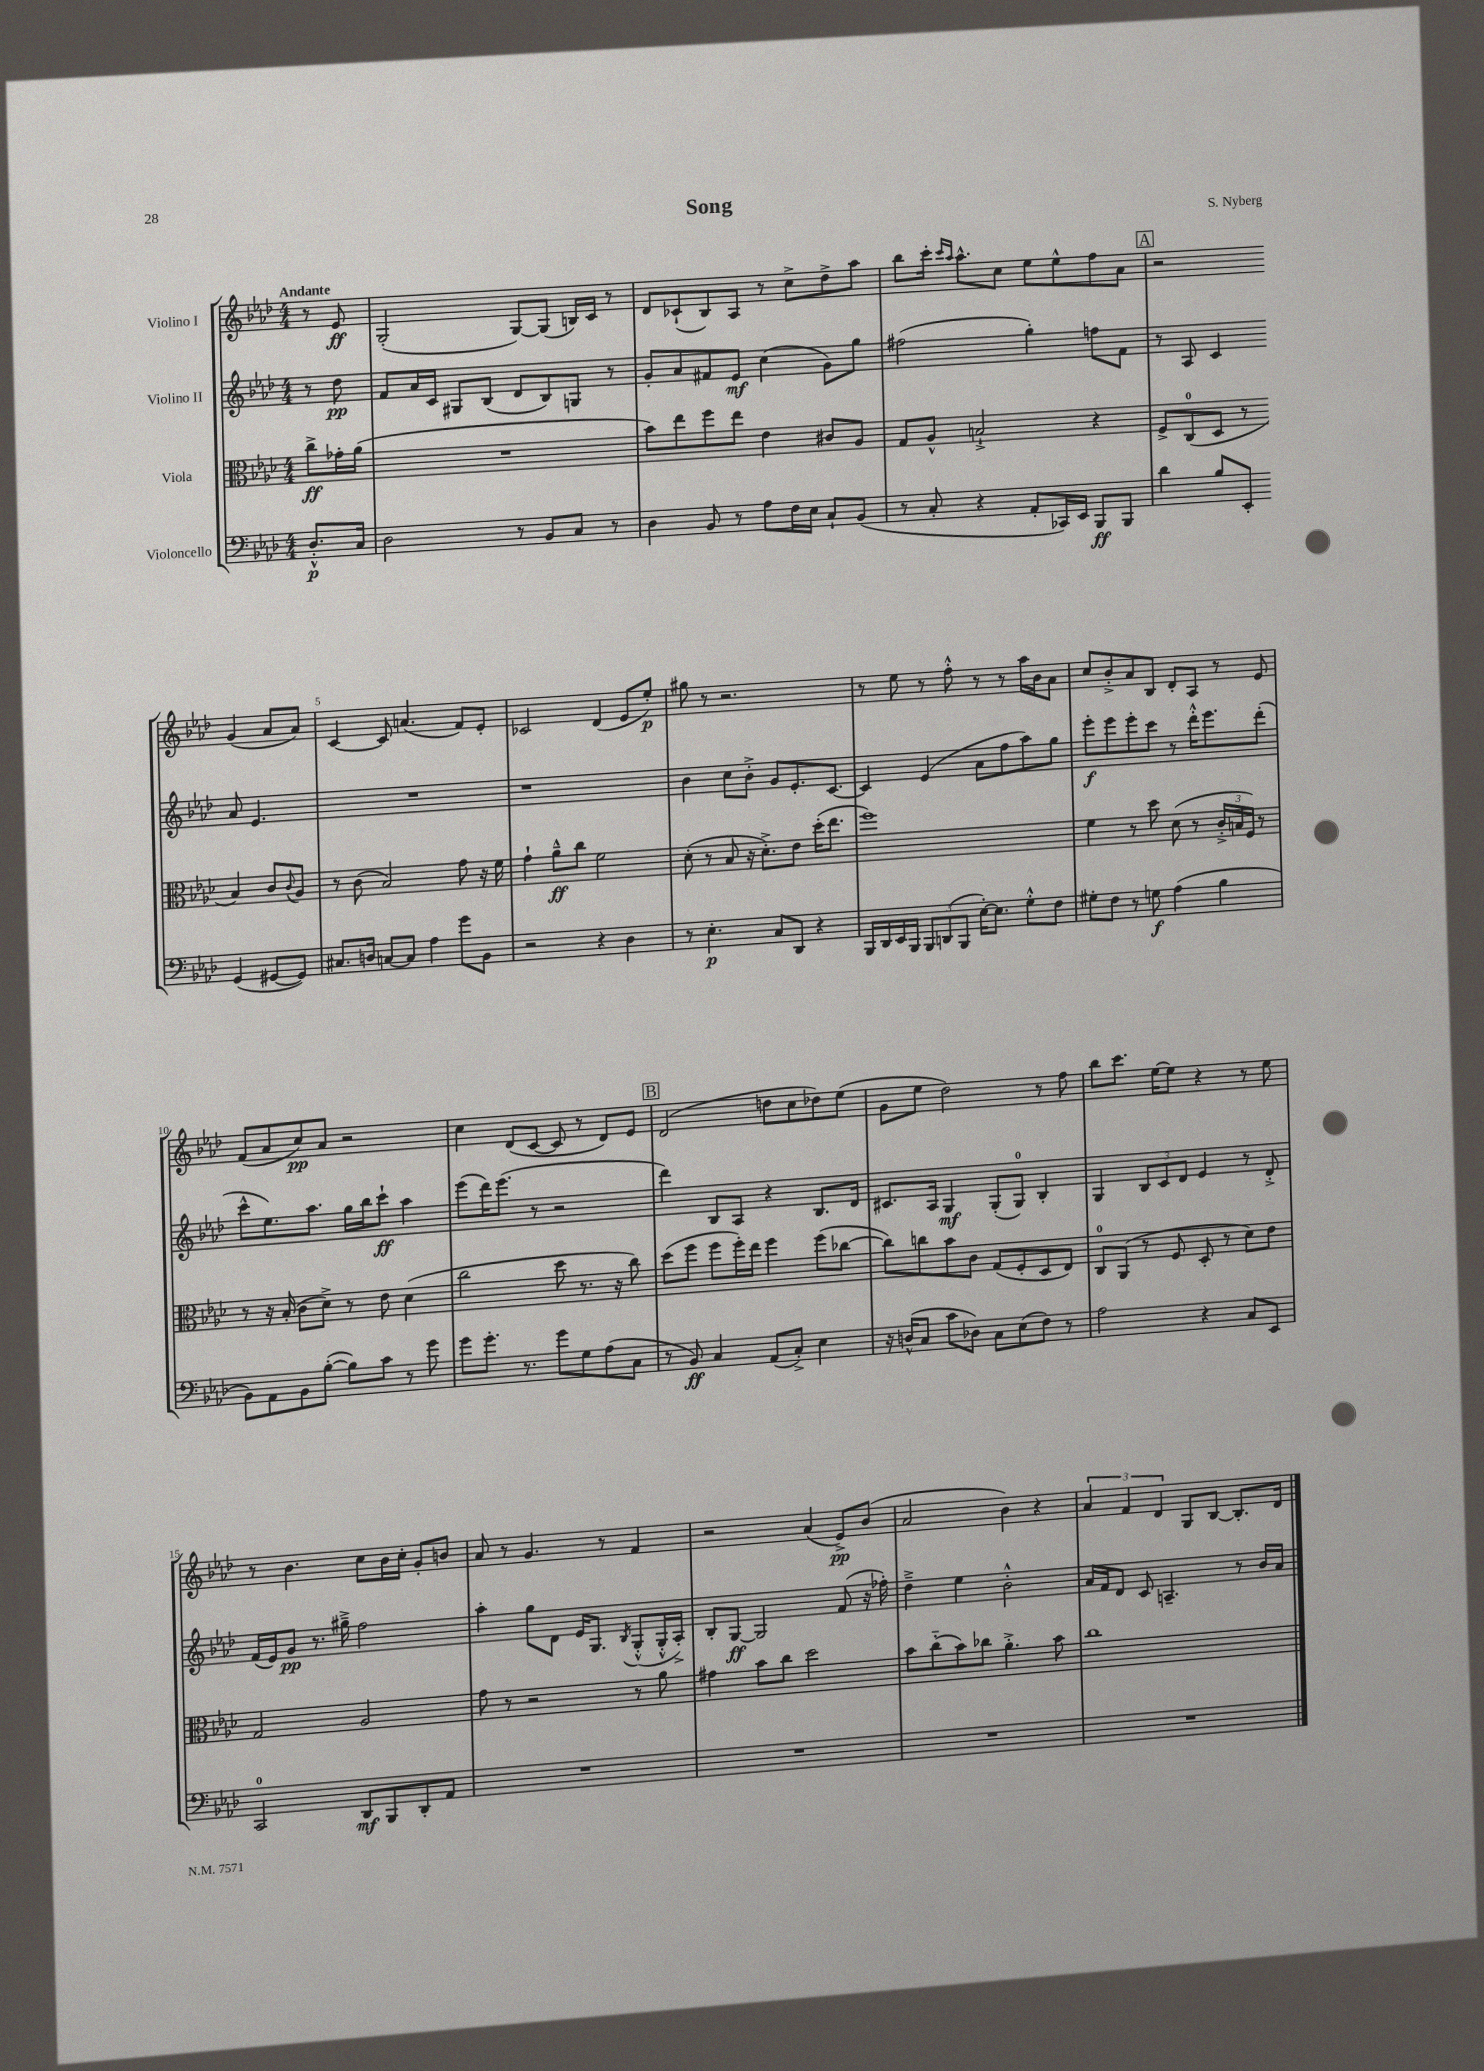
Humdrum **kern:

**kern	**kern	**kern	**kern
*staff4	*staff3	*staff2	*staff1
*clefF4	*clefC3	*clefG2	*clefG2
*k[b-e-a-d-]	*k[b-e-a-d-]	*k[b-e-a-d-]	*k[b-e-a-d-]
*M4/4	*M4/4	*M4/4	*M4/4
8.D-'^^	8cc^	8r	8r
.	16g-'	8dd-	8e-
16C	(16a-	.	.
=	=	=	=
2D-	1r	8f	(2G'
.	.	16a-	.
.	.	16c	.
.	.	8G#	.
.	.	(8B-	.
8r	.	8d-	[8G)
8BB-	.	8B-)	(8G]
8C	.	8G	16B)
.	.	.	16c
8r	.	8r	8r
=	=	=	=
4D-	8b-)	8g'	8d-
.	8ee-	8a-	(8c-`
8BB-	8ff	8f#	8B-)
8r	8ee-	8e-	8A-
8A-	4e-	(4cc	8r
16F	.	.	8cc^
16E-	.	.	.
8C`	8c#	8g)	8dd-^
(8BB-	8A-	8gg	8aa-
=	=	=	=
8r	8G	(2ff#	8bb-
8C'	8A-^^	.	16ccc'
.	.	.	16qqccc
.	.	.	16qqaa-
.	.	.	8.aa-^^
4r	2B`^	.	.
.	.	.	8cc
8AA-'	.	4gg')	8ee-
16CC-)	.	.	8ee-^^
16EE-	.	.	.
8BBB-	4r	8ff	8ff
8BBB-	.	8f	8a-
=	=	=	=
4d-	8F^	8r	2r
.	(8C	8A-	.
8B-	8D-	4c	.
8EE-'	8r	.	.
(4GG	4B-)	8a-	(4g
.	.	4.e-	.
[8GG#	8c	.	8a-
.	8qqc	.	.
8GG#])	8A-	.	8a-)
=	=	=	=
8.C#	8r	1r	[4c
.	(8c	.	.
16D	.	.	.
[8C	2B-)	.	8c]
8C]	.	.	(4.a
4A-	.	.	.
8g	8g	.	8f)
8BB-	16r	.	8e-'
.	16f	.	.
=	=	=	=
2r	4g`	1r	2c-
.	8a-~^^	.	.
.	8cc	.	.
4r	2f	.	(4d-
4D-	.	.	8e-
.	.	.	8ee-')
=	=	=	=
8r	(8d-'	4b-	8gg#
4.E-'	8r	.	8r
.	8B-	8cc	2.r
.	16r	8b-'^	.
.	8.d-'^)	.	.
8C	.	8g	.
8DD-	8e-	8.e-'	.
4r	(16dd-'	.	.
.	8.ee-	[8.c	.
=	=	=	=
16BBB-	1ff)	4c]	8r
16DD-	.	.	.
16EE-	.	.	8ee-
16BBB-	.	.	.
12BBB-	.	(4e-	8r
(12DD	.	.	.
.	.	.	8ff'^^
12BBB-	.	.	.
[16E-')	.	8a-	8r
8.E-]	.	.	.
.	.	8ff	8r
8G'^^	.	8aa-)	16aa-
.	.	.	16b-
8F	.	8gg	8a-
=	=	=	=
8G#'	4f	8eee-'	8cc
8F	.	8eee-	8b-'^
8r	8r	8eee-'	8a-
8G	8dd-	8ccc	8B-
(4A-	(8d-	8r	8d-'
.	8r	16ddd-'^^	8A-
.	.	8.eee-	.
4B-	24c'^	.	8r
.	24B	.	.
.	24F)	.	.
.	8r	(8ddd-'	8e-
=	=	=	=
8BB-)	8r	8ccc^^	(8f
8AA-	16r	8.ee-)	8a-
.	(16B-'	.	.
8BB-	8c	.	8cc)
.	.	8.aa-	.
([8B-'	8d-^)	.	8a-
8B-])	8r	16gg	2r
.	.	16bb-	.
8c	8e-	8ccc`	.
8r	(4d-	4aa-	.
8g	.	.	.
=	=	=	=
8g	2cc	(8eee-	4cc
8.g'	.	16ddd-)	.
.	.	(8.eee-	.
.	.	.	(8d-
8.r	.	.	.
.	.	8r	[8c
8g	8dd-	2r	8c]
8G	8.r	.	8r
(8A-	.	.	8d-)
.	16r	.	.
8C	8cc)	.	8e-
=	=	=	=
8r	(8dd-	4ddd-)	(2d-
8BB-)	8ff	.	.
4C	8ff	8B-	.
.	16ff')	8A-	.
.	16ee-	.	.
(8AA-	4ff	4r	8dd
8C'^)	.	.	8cc
4E-	(8ff	8.B-	8dd-)
.	[8cc-	.	(8ee-
.	.	16d-	.
=	=	=	=
16r	8cc-])	8.c#	8g
(16D^^	.	.	.
8C	8cc	.	8ee-
.	.	16A-	.
8c	8b-	4G	2dd-)
8D-)	8c	.	.
8C	(8G	(8G'	.
(8E-	8F'	8G)	.
8F)	8D-	4B-'	8r
8r	8E-)	.	8ff
=	=	=	=
2A-	8C	4G	8bb-
.	(8AA-	.	8.ccc
.	8r	12B-	.
.	.	.	[16ee-
.	.	12c	.
.	8F	.	8ee-]
.	.	12d-	.
4r	8D-'	4e-	4r
.	8r	.	.
8C	8d-)	8r	8r
8EE-	8e-	8d-'^	8ee-
=	=	=	=
2CC	2G	(16f	8r
.	.	16e-)	.
.	.	8g	4.b-
.	.	8.r	.
.	.	16gg#~^	.
8DD-	2A-	2ff	8cc
8BBB-	.	.	16b-
.	.	.	16cc'
8DD-'	.	.	8g'
8AA-	.	.	8b
=	=	=	=
1r	8g	4aa-'	8a-
.	8r	.	8r
.	2r	8gg	4.g
.	.	8d-	.
.	.	16e-	.
.	.	8.G	.
.	.	.	8r
.	.	8qB-	.
.	8r	(8G'^^	4f
.	8a-	16G'^^	.
.	.	16A-'^)	.
=	=	=	=
1r	4g#	8B-'	2r
.	.	[8G	.
.	8b-	2G]	.
.	8cc	.	.
.	2dd-	.	(4a-
.	.	(8f	8e-^)
.	.	16r	(8b-
.	.	16ff-')	.
=	=	=	=
1r	8b-	4dd-~^	2a-
.	(8cc'~	.	.
.	8b-)	4ee-	.
.	8cc-	.	.
.	4.a-'^	2b-'^^	4b-)
.	.	.	4r
.	8b-	.	.
=	=	=	=
1r	1cc	16a-	6a-
.	.	16f	.
.	.	8d-	.
.	.	.	6f
.	.	8c	.
.	.	.	6d-
.	.	4.A~	.
.	.	.	8G
.	.	.	[8B-
.	.	8r	8.B-']
.	.	16b-	.
.	.	16a-	16d-
==	==	==	==
*-	*-	*-	*-
